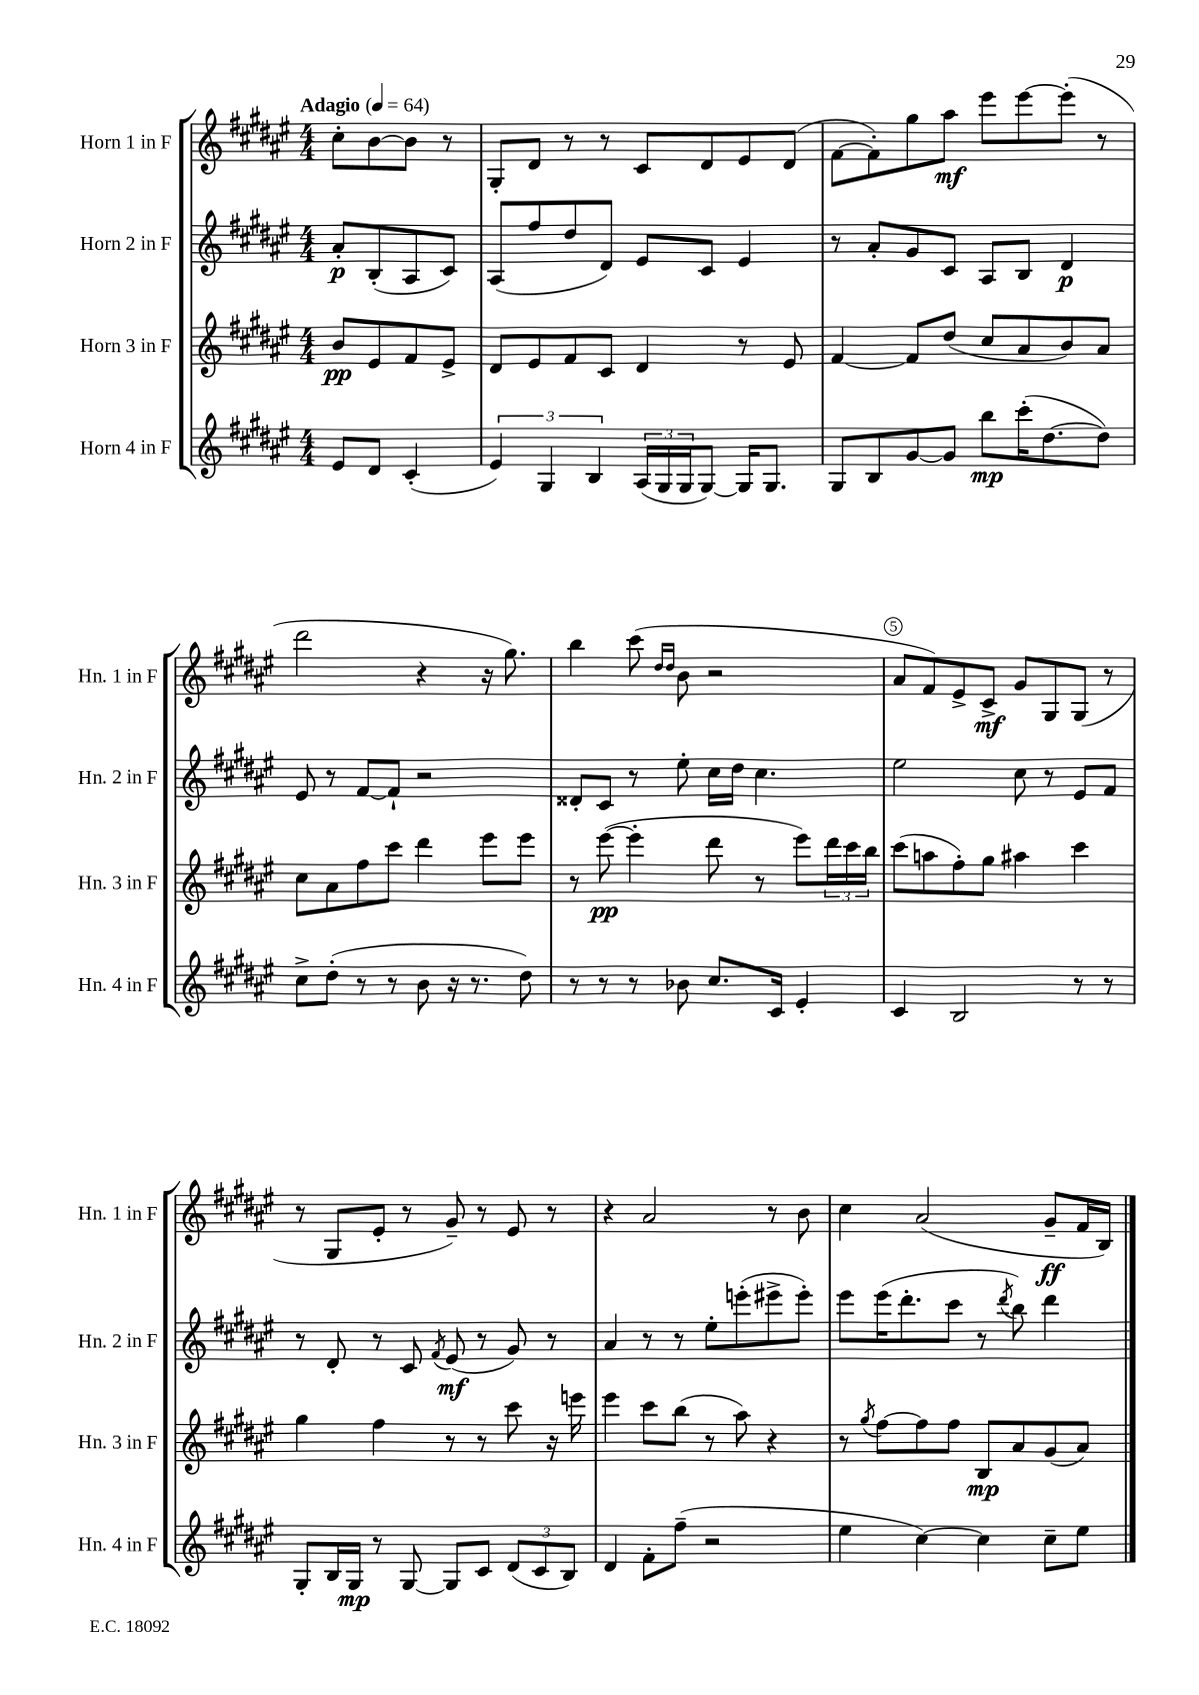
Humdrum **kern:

**kern	**dynam	**kern	**dynam	**kern	**dynam	**kern	**dynam
*part4	*part4	*part3	*part3	*part2	*part2	*part1	*part1
*staff4	*staff4	*staff3	*staff3	*staff2	*staff2	*staff1	*staff1
*I"Horn 4 in F	*	*I"Horn 3 in F	*	*I"Horn 2 in F	*	*I"Horn 1 in F	*
*I'Hn. 4 in F	*	*I'Hn. 3 in F	*	*I'Hn. 2 in F	*	*I'Hn. 1 in F	*
*clefG2	*	*clefG2	*	*clefG2	*	*clefG2	*
*k[f#c#g#d#a#e#]	*	*k[f#c#g#d#a#e#]	*	*k[f#c#g#d#a#e#]	*	*k[f#c#g#d#a#e#]	*
*M4/4	*	*M4/4	*	*M4/4	*	*M4/4	*
*MM64	*	*MM64	*	*MM64	*	*MM64	*
=	=	=	=	=	=	=	=
!	!	!	!	!	!	!LO:TX:a:B:t=Adagio	!
8e#/L	.	8b/L	pp	8a#'/L	p	8cc#'\L	.
8d#/J	.	8e#/	.	(8B'/	.	[8b\	.
(4c#'/	.	8f#/	.	8A#/	.	8b\J]	.
.	.	8e#^/J	.	8c#/J)	.	8r	.
=1	=1	=1	=1	=1	=1	=1	=1
6e#/)	.	8d#/L	.	(8A#/L	.	8G#'/L	.
.	.	8e#/	.	8ff#/	.	8d#/J	.
6G#/	.	.	.	.	.	.	.
.	.	8f#/	.	8dd#/	.	8r	.
6B/	.	.	.	.	.	.	.
.	.	8c#/J	.	8d#/J)	.	8r	.
(24A#/LL	.	4d#/	.	8e#/L	.	8c#/L	.
24G#/	.	.	.	.	.	.	.
24G#/J	.	.	.	.	.	.	.
[8G#/J)	.	.	.	8c#/J	.	8d#/	.
16G#/KL]	.	8r	.	4e#/	.	8e#/	.
8.G#/J	.	.	.	.	.	.	.
.	.	8e#/	.	.	.	(8d#/J	.
=2	=2	=2	=2	=2	=2	=2	=2
8G#/L	.	[4f#/	.	8r	.	[8f#\L	.
8B/	.	.	.	8a#'/L	.	8f#'\])	.
[8g#/	.	8f#/L]	.	8g#/	.	8gg#\	.
8g#/J]	.	(8dd#/J	.	8c#/J	.	8aa#\J	mf
8bb\L	mp	8cc#/L	.	8A#/L	.	8eee#\L	.
(16ccc#'\K	.	8a#/	.	8B/J	.	[8eee#\	.
[8.dd#\	.	.	.	.	.	.	.
.	.	8b/)	.	4d#/	p	(8eee#'\J]	.
8dd#\J])	.	8a#/J	.	.	.	8r	.
!!LO:LB:g=z
=3	=3	=3	=3	=3	=3	=3	=3
8cc#^\L	.	8cc#\L	.	8e#/	.	2ddd#\	.
(8dd#'\J	.	8a#\	.	8r	.	.	.
8r	.	8ff#\	.	[8f#/L	.	.	.
8r	.	8ccc#\J	.	8f#`/J]	.	.	.
8b\	.	4ddd#\	.	2r	.	4r	.
16r	.	.	.	.	.	.	.
8.r	.	.	.	.	.	.	.
.	.	8eee#\L	.	.	.	16r	.
.	.	.	.	.	.	8.gg#\)	.
8dd#\)	.	8eee#\J	.	.	.	.	.
=4	=4	=4	=4	=4	=4	=4	=4
8r	.	8r	.	8d##X'/L	.	4bb\	.
8r	.	([8eee#\	pp	8c#/J	.	.	.
8r	.	4eee#'\]	.	8r	.	(8ccc#\	.
.	.	.	.	.	.	16qqdd#/LL	.
.	.	.	.	.	.	16qqdd#/JJ	.
8b-X\	.	.	.	8ee#'\	.	8b\	.
8.cc#/L	.	8ddd#\	.	16cc#\LL	.	2r	.
.	.	.	.	16dd#\JJ	.	.	.
.	.	8r	.	4.cc#\	.	.	.
16c#/Jk	.	.	.	.	.	.	.
4e#'/	.	8eee#\L)	.	.	.	.	.
.	.	24ddd#\L	.	.	.	.	.
.	.	24ccc#\	.	.	.	.	.
.	.	24bb\JJ	.	.	.	.	.
=5	=5	=5	=5	=5	=5	=5	=5
4c#/	.	(8ccc#\L	.	2ee#\	.	8a#/L	.
.	.	8aan\	.	.	.	8f#/)	.
2B/	.	8ff#'\)	.	.	.	8e#^/	.
.	.	8gg#\J	.	.	.	8c#^/J	mf
.	.	4aa#X\	.	8cc#\	.	8g#/L	.
.	.	.	.	8r	.	8G#/	.
8r	.	4ccc#\	.	8e#/L	.	(8G#/J	.
8r	.	.	.	8f#/J	.	8r	.
!!LO:LB:g=z
=6	=6	=6	=6	=6	=6	=6	=6
8G#'/L	.	4gg#\	.	8r	.	8r	.
16B/L	.	.	.	8d#'/	.	8G#/L	.
16G#/JJ	mp	.	.	.	.	.	.
8r	.	4ff#\	.	8r	.	8e#'/J	.
[8G#/	.	.	.	8c#/	.	8r	.
.	.	.	.	8qf#/	.	.	.
8G#/L]	.	8r	.	(8e#/	mf	8g#~/)	.
8c#/J	.	8r	.	8r	.	8r	.
(12d#/L	.	8ccc#\	.	8g#/)	.	8e#/	.
12c#/	.	.	.	.	.	.	.
.	.	16r	.	8r	.	8r	.
12B/J)	.	.	.	.	.	.	.
.	.	16eeen\	.	.	.	.	.
=7	=7	=7	=7	=7	=7	=7	=7
4d#/	.	4eee#\	.	4a#/	.	4r	.
8f#'\L	.	8ccc#\L	.	8r	.	2a#/	.
(8ff#~\J	.	(8bb\J	.	8r	.	.	.
2r	.	8r	.	8ee#'\L	.	.	.
.	.	8aa#\)	.	(8eeen'\	.	.	.
.	.	4r	.	8eee#X^\	.	8r	.
.	.	.	.	8eee#'\J)	.	8b\	.
=8	=8	=8	=8	=8	=8	=8	=8
4ee#\	.	8r	.	8eee#\L	.	4cc#\	.
.	.	8qgg#/	.	.	.	.	.
.	.	[8ff#\L	.	(16eee#\K	.	.	.
.	.	.	.	8.ddd#'\	.	.	.
[4cc#\)	.	8ff#\]	.	.	.	(2a#/	.
.	.	8ff#\J	.	8ccc#\J	.	.	.
4cc#\]	.	8B/L	mp	8r	.	.	.
.	.	.	.	8qddd#/	.	.	.
.	.	8a#/	.	8bb\)	.	.	.
8cc#~\L	.	(8g#/	.	4ddd#\	.	8g#~/L	ff
8ee#\J	.	8a#/J)	.	.	.	16f#/L	.
.	.	.	.	.	.	16B/JJ)	.
==	==	==	==	==	==	==	==
*-	*-	*-	*-	*-	*-	*-	*-
